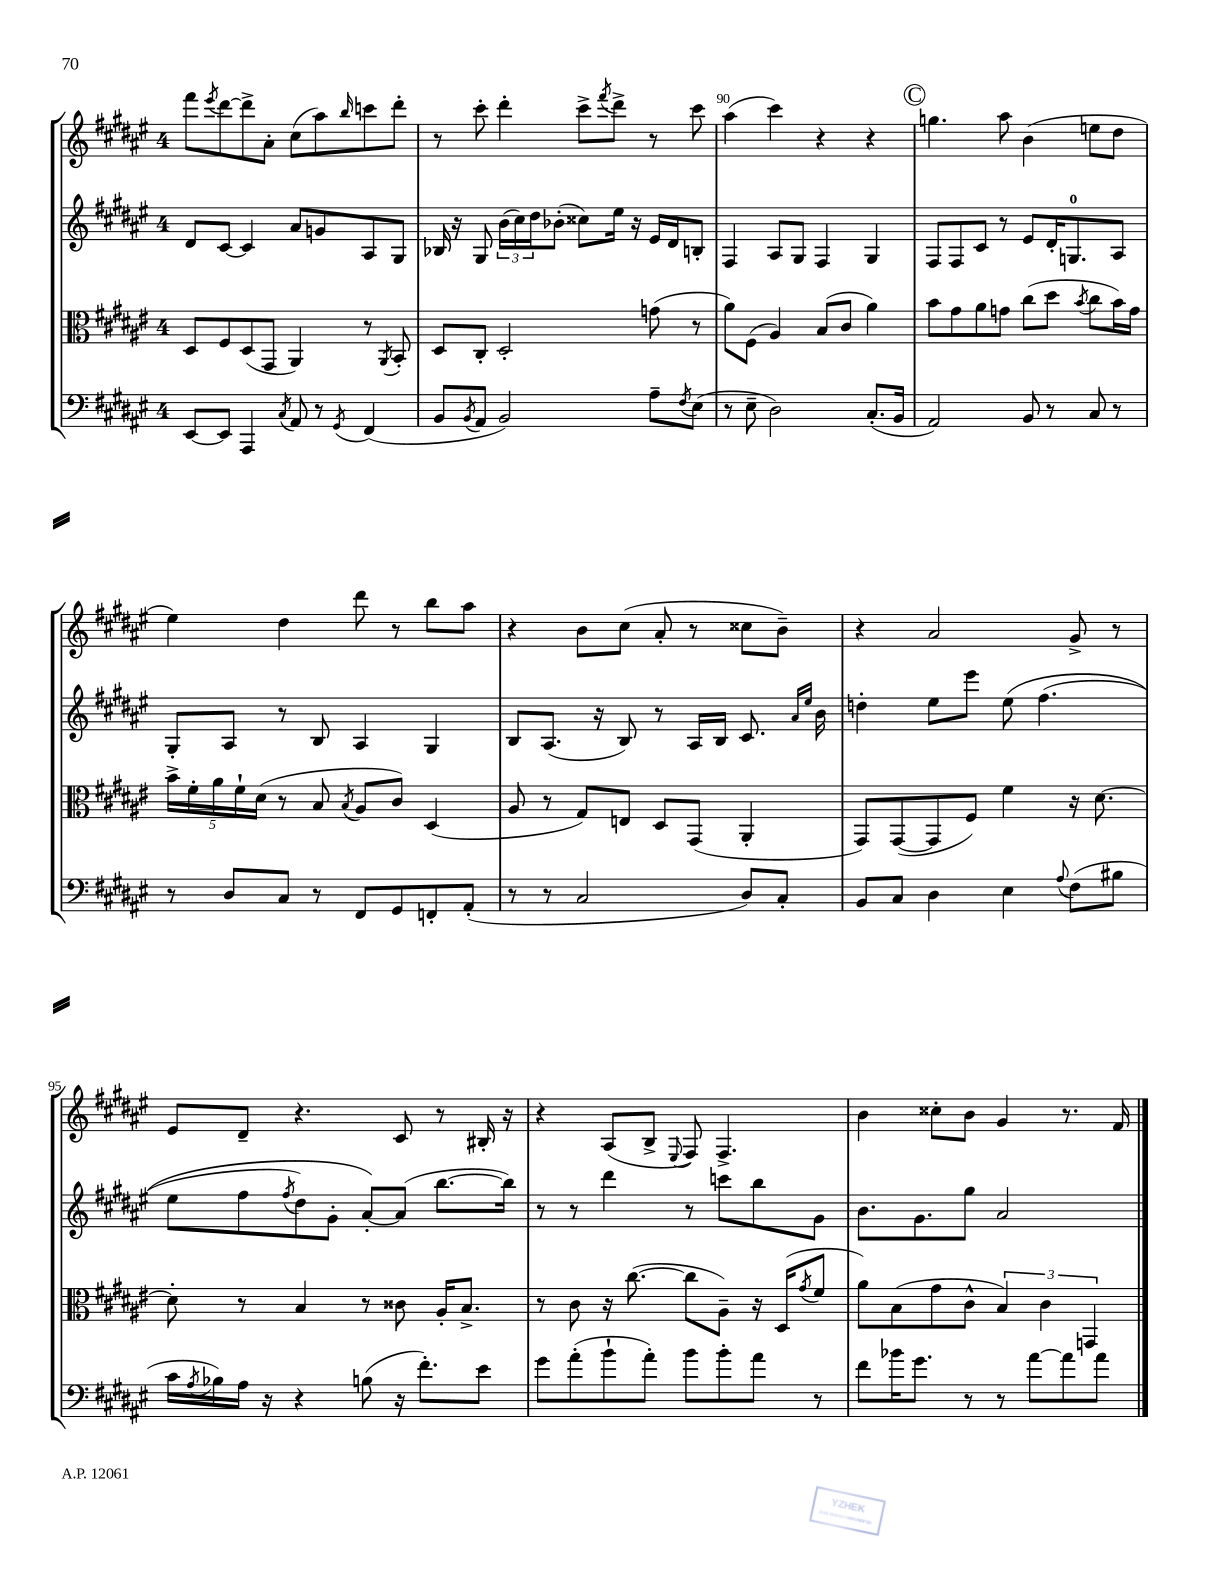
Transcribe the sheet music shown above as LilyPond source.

<<
\new StaffGroup <<
\new Staff = "s0" {
    \clef treble \key fis \major \once \override Staff.TimeSignature.style = #'single-digit \time 4/4
    fis'''8 \acciaccatura { eis'''8 } dis'''8~ dis'''8-> ais'8-. cis''8( ais''8) \grace { b''16 } c'''8 dis'''8-. |
    r8 cis'''8-. dis'''4-. cis'''8-> \acciaccatura { fis'''8 } dis'''8-> r8 cis'''8 |
    ais''4( cis'''4) r4 r4 |
    \mark \markup { \circle "C" } g''4. ais''8 b'4( e''8 dis''8 |
    eis''4) dis''4 dis'''8 r8 b''8 ais''8 |
    r4 b'8 cis''8( ais'8-. r8 cisis''8 b'8--) |
    r4 ais'2 gis'8-> r8 |
    eis'8 dis'8-- r4. cis'8 r8 bis16-. r16 |
    r4 ais8( b8-> \appoggiatura { eis8 } fis8) fis4.-> |
    b'4 cisis''8-. b'8 gis'4 r8. fis'16 \bar "|." |
}
\new Staff = "s1" {
    \clef treble \key fis \major \once \override Staff.TimeSignature.style = #'single-digit \time 4/4
    dis'8 cis'8~ cis'4 ais'8 g'8 ais8 gis8 |
    bes16 r16 gis8 \tuplet 3/2 { b'16( cis''16) dis''16 } bes'8-.( cisis''8) eis''16 r16 eis'16 dis'16 b8-. |
    fis4 ais8 gis8 fis4 gis4 |
    \mark \markup { \circle "C" } fis8 fis8 cis'8 r8 eis'8 dis'16-. g8.-0 ais8 |
    gis8-. ais8 r8 b8 ais4 gis4 |
    b8 ais8.( r16 b8) r8 ais16 b16 cis'8. \grace { ais'16 eis''16 } b'16 |
    d''4-. eis''8 eis'''8 eis''8\( fis''4.( |
    eis''8 fis''8 \acciaccatura { fis''8 } dis''8) gis'8-. ais'8~-.\) ais'8( b''8.~ b''16) |
    r8 r8 dis'''4 r8 c'''8 b''8 gis'8 |
    b'8. gis'8. gis''8 ais'2 \bar "|." |
}
\new Staff = "s2" {
    \clef alto \key fis \major \once \override Staff.TimeSignature.style = #'single-digit \time 4/4
    dis8 fis8 dis8( gis,8 ais,4) r8 \acciaccatura { ais,8 } b,8-. |
    dis8 cis8-. dis2-. g'8( r8 |
    ais'8) fis8( ais4) b8( cis'8 ais'4) |
    \mark \markup { \circle "C" } b'8 gis'8 ais'8 g'8 cis''8( dis''8 \acciaccatura { b'8 } cis''8 b'16) g'16 |
    \tuplet 5/4 { b'16-> fis'16-. ais'16 fis'16-! dis'16( } r8 b8 \acciaccatura { b8 } ais8 cis'8) dis4( |
    ais8 r8 gis8) e8 dis8 gis,8( ais,4-. |
    gis,8) gis,8~( gis,8 fis8) fis'4 r16 dis'8.~ |
    dis'8-. r8 b4 r8 cisis'8 ais16-. b8.-> |
    r8 cis'8 r16 cis''8.~( cis''8 ais8--) r16 dis16( \acciaccatura { gis'8 } fis'8 |
    ais'8) b8( gis'8 cis'8-^ \tuplet 3/2 { b4) cis'4 g,4 } \bar "|." |
}
\new Staff = "s3" {
    \clef bass \key fis \major \once \override Staff.TimeSignature.style = #'single-digit \time 4/4
    eis,8~ eis,8 ais,,4 \acciaccatura { cis8 } ais,8 r8 \acciaccatura { gis,8 } fis,4( |
    b,8 \acciaccatura { b,8 } ais,8 b,2) ais8-- \acciaccatura { fis8 } eis8( |
    r8 eis8-- dis2) cis8.-.( b,16 |
    \mark \markup { \circle "C" } ais,2) b,8 r8 cis8 r8 |
    r8 dis8 cis8 r8 fis,8 gis,8 f,8-. ais,8-.( |
    r8 r8 cis2 dis8) cis8-. |
    b,8 cis8 dis4 eis4 \appoggiatura { ais8 } fis8( bis8 |
    cis'16 \acciaccatura { ais8 } bes16) ais16 r16 r4 b8( r16 fis'8.-.) eis'8 |
    gis'8 ais'8-.( b'8-! ais'8-.) b'8 b'8-. ais'8 r8 |
    fis'8 bes'16 gis'8. r8 r8 ais'8~ ais'8 ais'8 \bar "|." |
}
>>
>>
\layout { \context { \Score currentBarNumber = #88 \override BarNumber.break-visibility = ##(#f #t #t) barNumberVisibility = #(every-nth-bar-number-visible 5) } }
